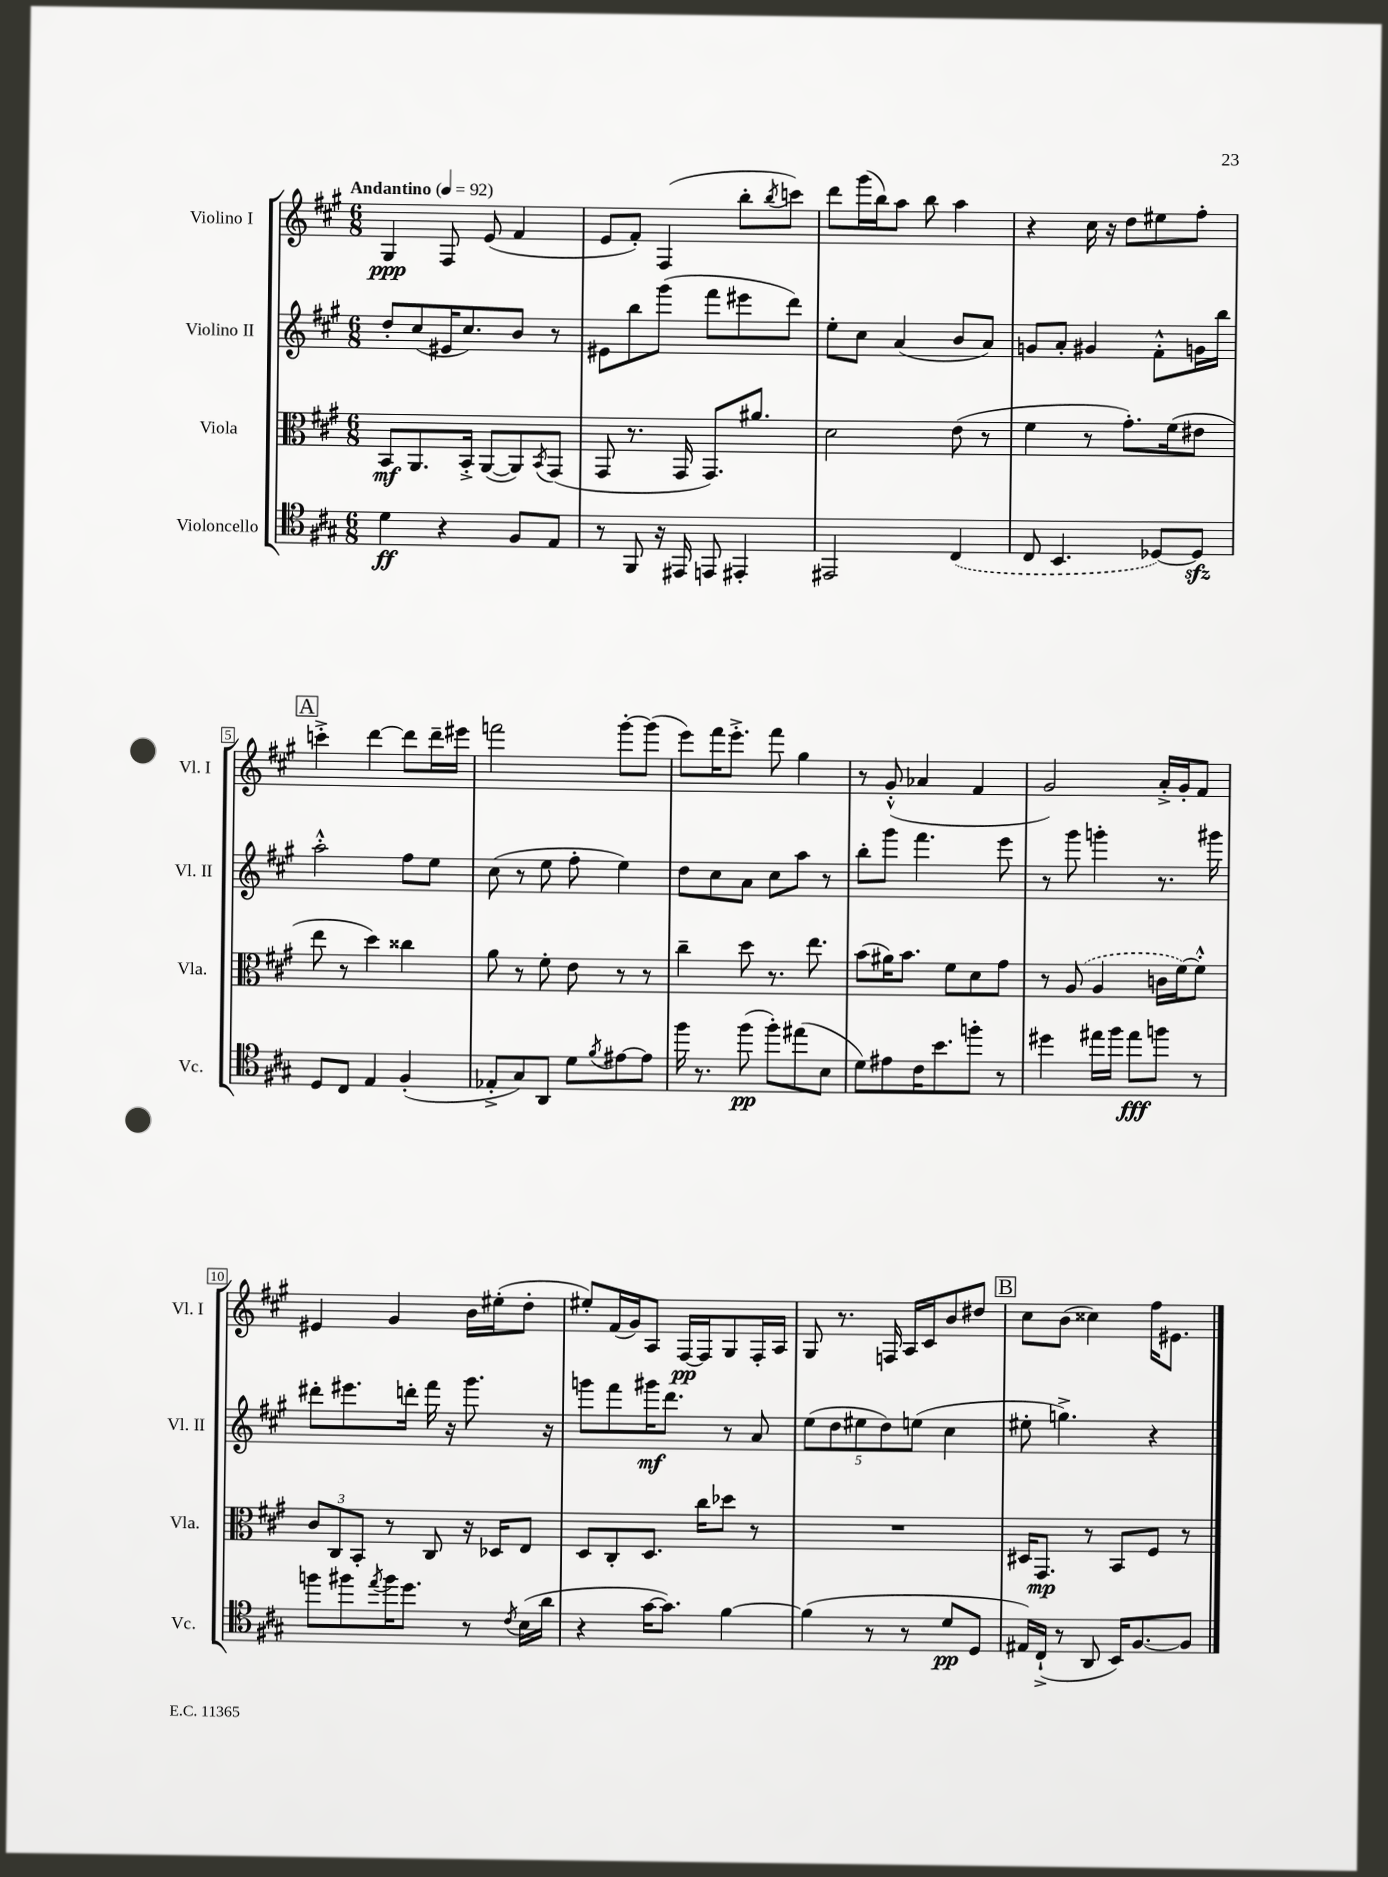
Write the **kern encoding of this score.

**kern	**dynam	**kern	**dynam	**kern	**dynam	**kern	**dynam
*part4	*part4	*part3	*part3	*part2	*part2	*part1	*part1
*staff4	*staff4	*staff3	*staff3	*staff2	*staff2	*staff1	*staff1
*I"Violoncello	*	*I"Viola	*	*I"Violino II	*	*I"Violino I	*
*I'Vc.	*	*I'Vla.	*	*I'Vl. II	*	*I'Vl. I	*
*clefC4	*	*clefC3	*	*clefG2	*	*clefG2	*
*k[f#c#g#]	*	*k[f#c#g#]	*	*k[f#c#g#]	*	*k[f#c#g#]	*
*M6/8	*	*M6/8	*	*M6/8	*	*M6/8	*
*MM92	*	*MM92	*	*MM92	*	*MM92	*
=1	=1	=1	=1	=1	=1	=1	=1
!	!	!	!	!	!	!LO:TX:a:B:t=Andantino	!
4d\	ff	8BB/L	mf	8dd'/L	.	4G#/	ppp
.	.	8.AA/	.	(8cc#/	.	.	.
4r	.	.	.	16e#X/K	.	8F#/	.
.	.	16BB'^/Jk	.	8.cc#/)	.	.	.
.	.	([8AA/L	.	.	.	(8e/	.
8F#/L	.	8AA/])	.	8b/J	.	4f#/	.
.	.	8qBB/	.	.	.	.	.
8E/J	.	(8GG#/J	.	8r	.	.	.
=2	=2	=2	=2	=2	=2	=2	=2
8r	.	8GG#/	.	8e#X\L	.	8e/L	.
8FF#/	.	8.r	.	8bb\	.	8f#'/J)	.
16r	.	.	.	(8ggg#\J	.	(4F#/	.
16EE#X/	.	16GG#/	.	.	.	.	.
8EEn/	.	8.GG#/L)	.	8fff#\L	.	.	.
4EE#X'/	.	.	.	8eee#X\	.	8bb'\L	.
.	.	8.a#X/J	.	.	.	.	.
.	.	.	.	.	.	8qbb/	.
.	.	.	.	8ddd\J)	.	8cccn\J)	.
=3	=3	=3	=3	=3	=3	=3	=3
2EE#X/	.	2d\	.	8ee'\L	.	8ddd\L	.
.	.	.	.	8cc#\J	.	(16ggg#\L	.
.	.	.	.	.	.	16bb\J)	.
.	.	.	.	(4a/	.	8aa\J	.
.	.	.	.	.	.	8bb\	.
(4C#/	.	(8e\	.	8b/L	.	4aa\	.
.	.	8r	.	8a/J)	.	.	.
=4	=4	=4	=4	=4	=4	=4	=4
8C#/	.	4f#\	.	8gn/L	.	4r	.
4.BB/	.	.	.	8a'/J	.	.	.
.	.	8r	.	4g#X/	.	16cc#\	.
.	.	.	.	.	.	16r	.
.	.	8.g#'\L)	.	.	.	8dd\L	.
[8D-X/L)	.	.	.	8f#'^^\L	.	8ee#X\	.
.	.	(16f#\k	.	.	.	.	.
8D-zz/J]	.	8e#X\J	.	16gn\L	.	8ff#'\J	.
.	.	.	.	16bb\JJ	.	.	.
!!LO:LB:g=z
!!LO:REH:place=s1:t=A
=5	=5	=5	=5	=5	=5	=5	=5
8D/L	.	8ee\	.	2aa'^^\	.	4cccn'^\	.
8C#/J	.	8r	.	.	.	.	.
4E/	.	4dd\)	.	.	.	[4ddd\	.
(4F#'/	.	4cc##X\	.	8ff#\L	.	8ddd\L]	.
.	.	.	.	8ee\J	.	16ddd~\L	.
.	.	.	.	.	.	16eee#X\JJ	.
=6	=6	=6	=6	=6	=6	=6	=6
8E-X'^/L	.	8a\	.	(8cc#\	.	2fffn\	.
8G#/)	.	8r	.	8r	.	.	.
8AA/J	.	8f#'\	.	8ee\	.	.	.
8d\L	.	8e\	.	8ff#'\	.	.	.
8qf#/	.	.	.	.	.	.	.
[8e#X\	.	8r	.	4ee\)	.	[8ggg#'\L	.
8e#\J]	.	8r	.	.	.	(8ggg#\J]	.
=7	=7	=7	=7	=7	=7	=7	=7
16ff#\	.	4cc#~\	.	8dd\L	.	8eee\L)	.
8.r	.	.	.	.	.	.	.
.	.	.	.	8cc#\	.	16fff#\K	.
.	.	.	.	.	.	8.eee'^\J	.
(8ff#\	pp	8dd\	.	8a\J	.	.	.
8ff#'\L)	.	8.r	.	8cc#\L	.	8fff#\	.
(8ee#X\	.	.	.	8aa\J	.	4gg#\	.
.	.	8.ee\	.	.	.	.	.
8B\J	.	.	.	8r	.	.	.
=8	=8	=8	=8	=8	=8	=8	=8
8d\L)	.	(8b\L	.	8bb'\L	.	8r	.
8e#X\	.	16a#X\K)	.	8ggg#\J	.	(8g#'^^/	.
.	.	8.b\J	.	.	.	.	.
16c#\K	.	.	.	4.fff#\	.	4a-X/	.
8.b\	.	.	.	.	.	.	.
.	.	8f#\L	.	.	.	.	.
8ffn'\J	.	8d\	.	.	.	4f#/	.
8r	.	8g#\J	.	8eee\	.	.	.
=9	=9	=9	=9	=9	=9	=9	=9
4dd#X\	.	8r	.	8r	.	2g#/)	.
.	.	(8A/	.	8ggg#\	.	.	.
16ee#X\LL	.	4A/	.	4gggn'\	.	.	.
16ff#\JJ	.	.	.	.	.	.	.
8ee#\L	fff	.	.	.	.	.	.
8ffn\J	.	16cn\LL	.	8.r	.	16a'^/LL	.
.	.	[16f#\J)	.	.	.	16g#'/J	.
8r	.	8f#'^^\J]	.	.	.	8f#/J	.
.	.	.	.	16ggg#X\	.	.	.
!!LO:LB:g=z
=10	=10	=10	=10	=10	=10	=10	=10
8ffn\L	.	12c#/L	.	8ddd#X'\L	.	4e#X/	.
.	.	12C#/	.	.	.	.	.
8ff#X\	.	.	.	8.eee#X\	.	.	.
.	.	12BB'/J	.	.	.	.	.
8qee/	.	.	.	.	.	.	.
16ff#\K	.	8r	.	.	.	4g#/	.
8.dd\J	.	.	.	16dddn'\Jk	.	.	.
.	.	8C#/	.	16fff#\	.	.	.
.	.	.	.	16r	.	.	.
8r	.	16r	.	8.ggg#\	.	16b\LL	.
.	.	16D-X/KL	.	.	.	(16ee#X'\J	.
8qc#/	.	.	.	.	.	.	.
(16B\LL	.	8E/J	.	.	.	8dd'\J	.
16a\JJ	.	.	.	16r	.	.	.
=11	=11	=11	=11	=11	=11	=11	=11
4r	.	8D/L	.	8gggn\L	.	8ee#X'/L)	.
.	.	8C#'/	.	8fff#\	.	(16f#/L	.
.	.	.	.	.	.	16g#/J)	.
[16g#\KL	.	8.D/J	.	16ggg#X\K	mf	8A/J	.
8.g#\J])	.	.	.	8.ddd\J	.	.	.
.	.	.	.	.	.	[16F#/LL	pp
.	.	16cc#\KL	.	.	.	16F#/J]	.
[4f#\	.	8dd-X\J	.	8r	.	8G#/	.
.	.	8r	.	8a/	.	16F#'/L	.
.	.	.	.	.	.	16A/JJ	.
=12	=12	=12	=12	=12	=12	=12	=12
(4f#\]	.	2.r	.	(10ee\L	.	8G#/	.
.	.	.	.	10dd\	.	.	.
.	.	.	.	.	.	8.r	.
.	.	.	.	10ee#X\	.	.	.
8r	.	.	.	.	.	.	.
.	.	.	.	10dd\)	.	.	.
.	.	.	.	.	.	16Fn/	.
8r	.	.	.	.	.	16A/LL	.
.	.	.	.	(10een\J	.	.	.
.	.	.	.	.	.	16c#/J	.
8d/L	pp	.	.	4cc#\	.	8b/	.
8D/J	.	.	.	.	.	8dd#X/J	.
!!LO:REH:place=s1:t=B
=13	=13	=13	=13	=13	=13	=13	=13
16E#X/LL)	.	16D#X/KL	.	8ee#X'\	.	8cc#\L	.
(16C#`^/JJ	.	8.GG#/J	mp	.	.	.	.
8r	.	.	.	4.ggn^\)	.	(8b\J	.
8AA/	.	8r	.	.	.	4cc##X\)	.
16BB/KL)	.	8BB/L	.	.	.	.	.
[8.F#/	.	.	.	.	.	.	.
.	.	8F#/J	.	4r	.	16ff#\KL	.
.	.	.	.	.	.	8.e#X\J	.
8F#/J]	.	8r	.	.	.	.	.
==	==	==	==	==	==	==	==
*-	*-	*-	*-	*-	*-	*-	*-
